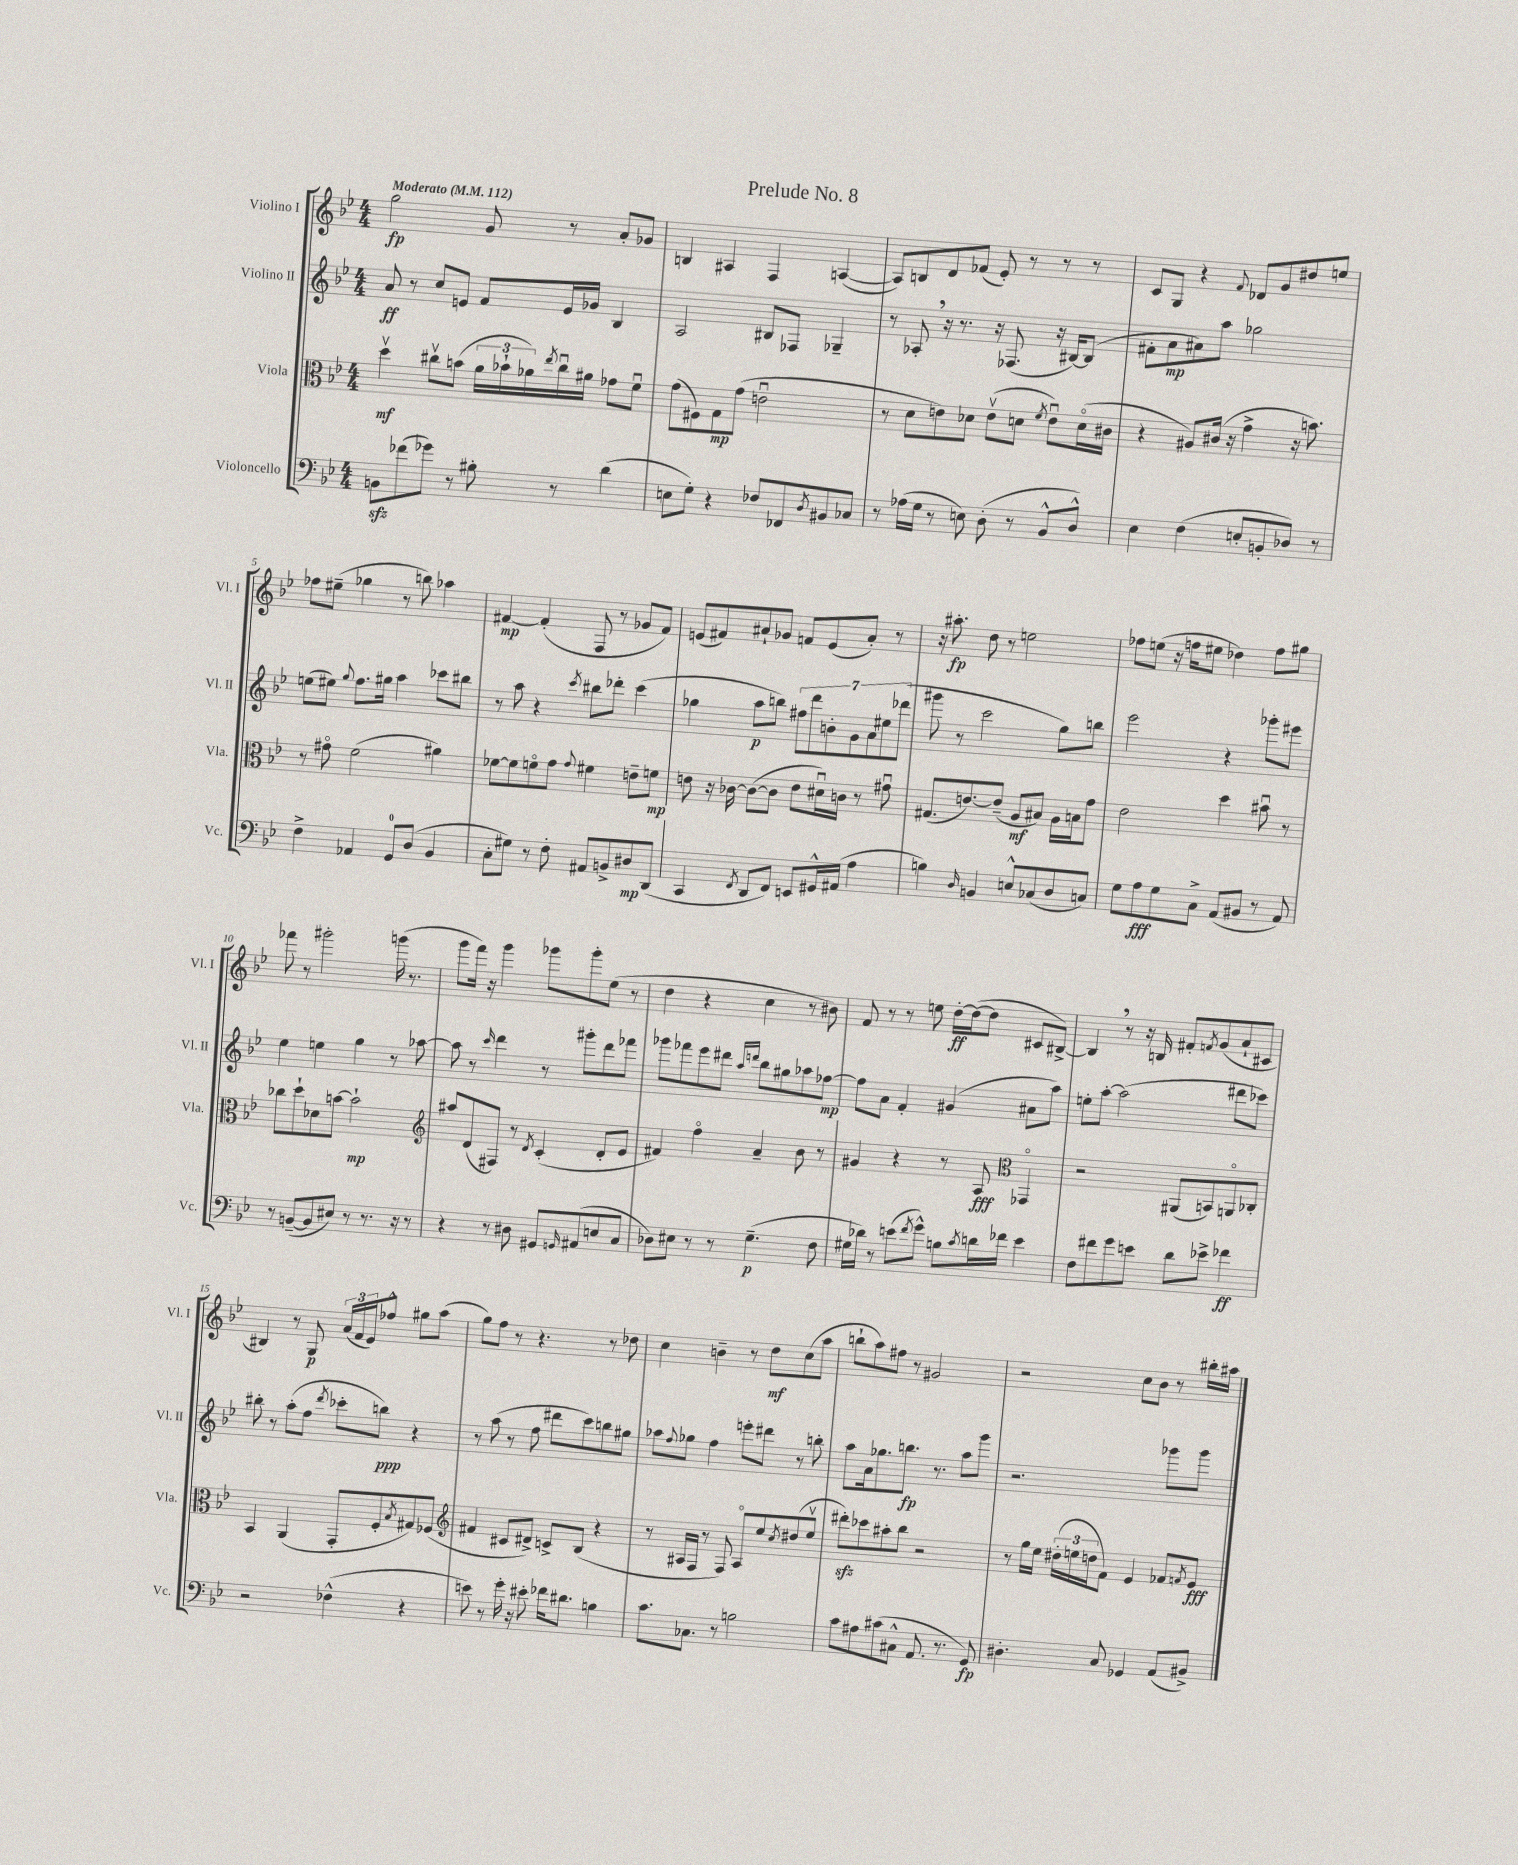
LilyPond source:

\header { title = "Prelude No. 8" }
<<
\new StaffGroup <<
\new Staff = "s0" \with { instrumentName = "Violino I" shortInstrumentName = "Vl. I" } {
    \clef treble \key bes \major \numericTimeSignature \time 4/4 \tempo "Moderato" 4 = 112
    g''2\fp g'8 r8 a'8-. ges'8 |
    b4 ais4 f4 a4~( |
    a8) b8 d'8 fes'8( ees'8-.) r8 r8 r8 |
    c'8 g8 r4 \appoggiatura { f'8 } des'8 g'8 dis''8 e''8 |
    fes''8 eis''8--( ges''4 r8 b''8) aes''4 |
    fis'4~\mp fis'4-.( f8 r8 ges'8 fis'8) |
    e'8( fis'8) ais'8-! ges'8 f'8 e'8( ais'8-.) r8 |
    r16 ais''8.-.\fp d''8 r8 e''2 |
    fes''8 e''8( r16 f''16 eis''8 des''4) f''8 gis''8 |
    fes'''8 r8 gis'''2-. g'''16( r8. |
    g'''8 f'''16) r16 g'''4 ges'''8 ges'''8-. ees''8( r8 |
    d''4 r4 c''4 r8 bis'8) |
    f'8 r8 r8 e''8 d''16~-.\ff d''16~( d''8 cis'8 bis8~->) |
    bis4 \breathe r8 r16 b16 fis'8-. \acciaccatura { f'8 } g'8( a'8-! cis'8 |
    bis4) r8 g8\p \tuplet 3/2 { a'16( f'16 ees'16) } fes''8-^ gis''8 a''8( |
    g''8) f''8 r8 r4. r8 des''8 |
    c''4 b'4-- r8 d''8\mf c''8( a''8 |
    b''8-! a''8) fis''8 r8 gis'2 |
    r2 c''8 bes'8 r8 bis''16-. ais''16 \bar "|." |
}
\new Staff = "s1" \with { instrumentName = "Violino II" shortInstrumentName = "Vl. II" } {
    \clef treble \key bes \major \numericTimeSignature \time 4/4
    a'8\ff r8 c''8 e'8 f'8 e'16 ges'16 bes4 |
    a2 bis8 fes8 ges4-- |
    r8 aes8-. \breathe r16 r8. r16 fes8.( r16 bis16~) bis8( |
    fis'8-. a'8\mp ais'8) a''8 ges''2 |
    e''8( eis''8) \appoggiatura { g''8 } f''8. gis''16 a''4 ces'''8 bis''8 |
    r8 a''8 r4 \acciaccatura { c'''8 } bis''8 des'''8-. c'''4( |
    ges''4 a''8\p b''8) \tuplet 7/4 { fis''8 d'''8 b'8-. g'8 a'8 eis''8 des'''8( } |
    gis'''8 r8 c'''2 g''8) b''8 |
    ees'''2 r4 ges'''8-. eis'''8 |
    ees''4 e''4 g''4 r8 aes''8~ |
    aes''8 r8 \grace { c'''16 } d'''4 r8 gis'''8-. d'''8 fes'''8 |
    ges'''8 fes'''8 ees'''8 dis'''8 \grace { a''16 d'''16 } bes''8 gis''8 aes''8 fes''8~\mp |
    fes''8 a'8 f'4-. gis'4( ais'8 a''8) |
    e''8-. a''8~-. a''2( dis'''8 ces'''8) |
    bis''8-. r8 a''8-.( f''8 \acciaccatura { d'''8 } ces'''8-. b''8\ppp) r4 |
    r8 a''8( r8 f''8 dis'''8 c'''8) b''8 gis''8 |
    aes''8 \appoggiatura { f''8 } ges''8 f''4 e'''8-. dis'''8 r8 b''8-. |
    a''8 a'16 ges''8. b''8.\fp r8. a''8 g'''8 |
    r2. ges'''8 ges'''8 \bar "|." |
}
\new Staff = "s2" \with { instrumentName = "Viola" shortInstrumentName = "Vla." } {
    \clef alto \key bes \major \numericTimeSignature \time 4/4
    d''4\upbow\mf cis''8\upbow b'8( \tuplet 3/2 { a'16 bes'16-! aes'16) } \acciaccatura { ees''8 } cis''16\downbow ais'16 ges'8 f'8\downbow |
    g'8( fis8) g8\mp g'8( e'2\downbow |
    r8 d'8 e'8) des'8 e'8\upbow( d'8 \acciaccatura { f'8 } e'8\downbow) d'16\flageolet( cis'16 |
    r4 ais8) cis'16( r16 g'4-> r16 b'8.) |
    r8 gis'8\flageolet f'2( ais'4) |
    fes'8~ fes'8 f'8\flageolet g'8 \appoggiatura { g'8 } fis'4 e'8-- f'8\mp |
    e'8 r16 ces'16~ ces'8~( ces'8 e'8 dis'16\downbow) c'16 r8 gis'8\downbow |
    gis8.( e'8.~) e'8--( a8\mf bis8) a16 b16 g'8 |
    ees'2 d''4 bis'8\downbow r8 |
    ces''8 d''8-! des'8 b'8~ b'2-!\mp |
    \clef treble ais''8 d'8( fis8) r8 \acciaccatura { d'8 } c'4-.( d'8-. ees'8 |
    fis'4) f''4\flageolet a'4-- bes'8 r8 |
    gis'4 r4 r8 a8\fff \clef alto ges,4\flageolet |
    r2 ais,8( b,8) a,8\flageolet ces8-. |
    bes,4 a,4( g,8-. f8-. \acciaccatura { bes8 } gis8) fes8( |
    \clef treble fis'4 cis'8 dis'8->) c'8-> bes8( r4 |
    r8 ais16 f16 r8 f8) ais8\flageolet ees''8 \acciaccatura { c''8 } dis''8( ees''8\upbow |
    dis'''8-.\sfz) ces'''8 ais''8-. bes''8 r2 |
    r8 g''16 ees''16 \tuplet 3/2 { dis''16-.( e''16 d''16 } f'8) ees'4 fes'8 \acciaccatura { f'8 } ees'8\fff \bar "|." |
}
\new Staff = "s3" \with { instrumentName = "Violoncello" shortInstrumentName = "Vc." } {
    \clef bass \key bes \major \numericTimeSignature \time 4/4
    b,8\sfz fes'8( ges'8) r8 bis8-. r8 d'4( |
    e8 g8-.) r4 fes8 fes,8 \acciaccatura { d8 } bis,8 ces8 |
    r8 aes16( g16 r8 e8) d8-.( r8 bes,8-^ d8-^) |
    ees4 f4( e8-. b,8-. des8) r8 |
    f4-> aes,4 g,8-0 d8( bes,4 |
    c8-. gis8) r8 f8-. ais,8 b,8-> dis8\mp d,8( |
    c,4 \acciaccatura { f,8 } d,8 f,8) e,8 gis,16-^ ais,16( a4 |
    b4) \grace { d16 } b,4 e8-^ ces8( d8 c8) |
    g8 a8\fff g8 c8-> a,8( bis,8 r8 a,8) |
    r8 b,8~--( b,8 eis8) r8 r8. r16 r8 |
    r4 r8 dis8 gis,8 \grace { g,16 } ais,8( e8 c8 |
    des8) eis8 r8 r8 g4.--\p( f8 |
    gis16 des'16) r8 e'8( \acciaccatura { f'8 } g'8-^) b8 \acciaccatura { c'8 } d'16 fes'16 e'4 |
    f8 fis'8 g'8 e'8 d'8 ees'8-> fes'4\ff |
    r2 fes4-^( r4 |
    e'8) r8 g'16-. r16 eis'8-. fes'16 dis'8. b4 |
    c'8. ces8. r8 b2 |
    c'8 ais8 cis'8( cis8-^ a,8. r8. g,8\fp) |
    dis4.-. c8 ges,4 a,8( bis,8->) \bar "|." |
}
>>
>>
